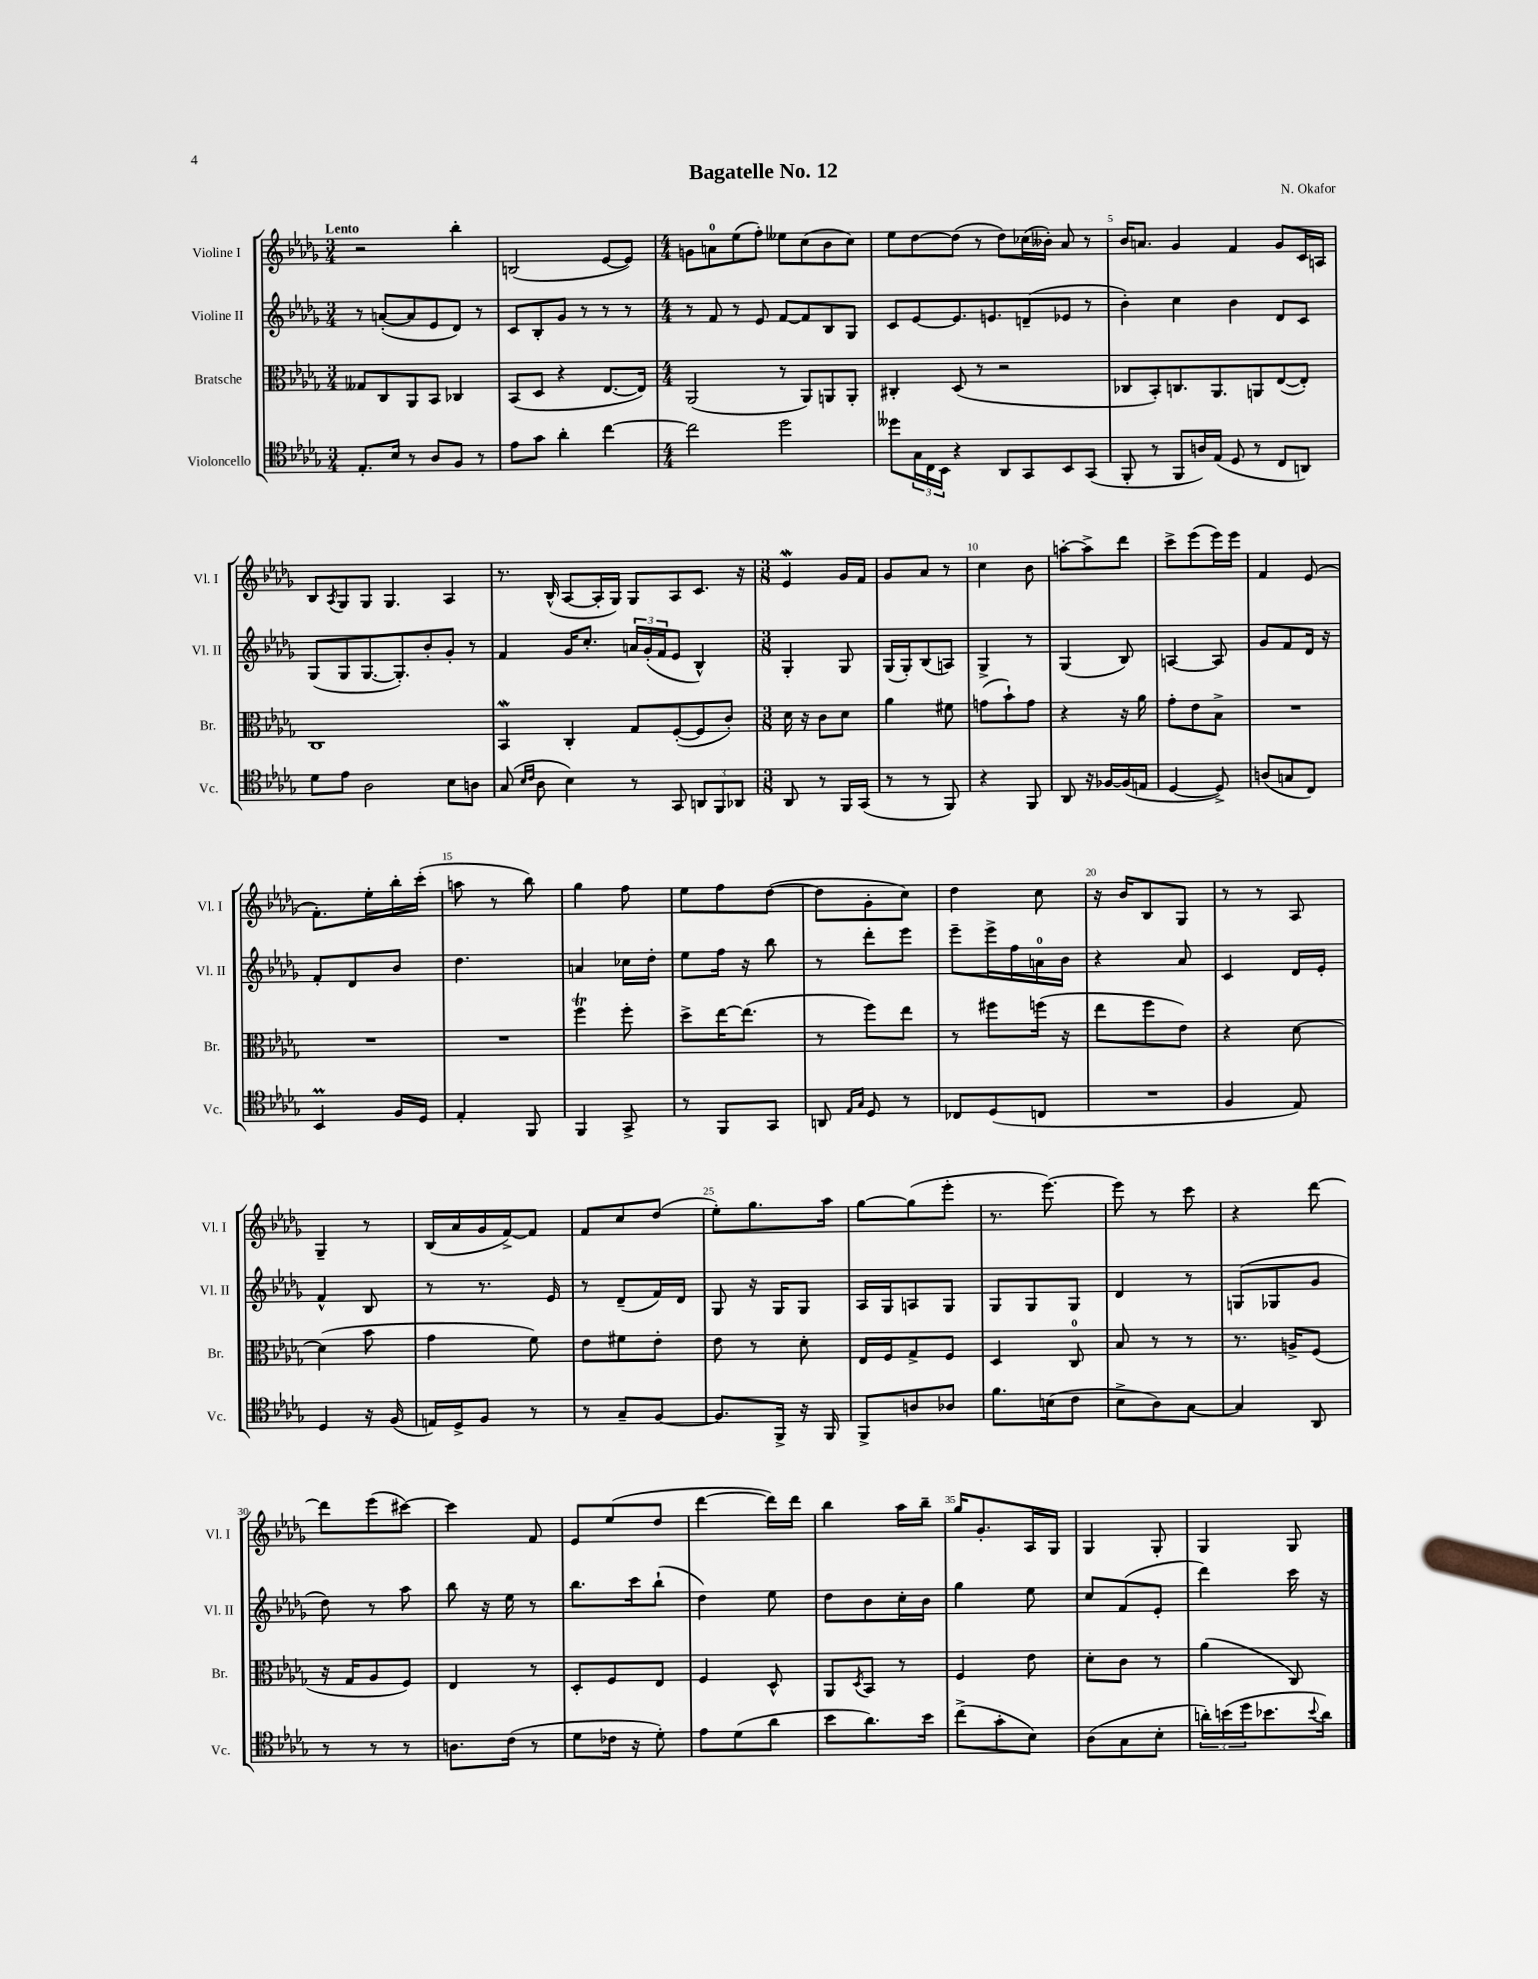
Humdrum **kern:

**kern	**kern	**kern	**kern
*staff4	*staff3	*staff2	*staff1
*clefC4	*clefC3	*clefG2	*clefG2
*k[b-e-a-d-g-]	*k[b-e-a-d-g-]	*k[b-e-a-d-g-]	*k[b-e-a-d-g-]
*M3/4	*M3/4	*M3/4	*M3/4
8.E-'/L	8G--/L	8r	2r
.	8C/	([8a'/L	.
16B-/Jk	.	.	.
8r	8AA-/	8a/]	.
8A-/L	8BB-/J	8e-/	.
8F/J	4C-/	8d-/J)	4bb-'\
8r	.	8r	.
=	=	=	=
8e-\L	(8BB-/L	8c/L	(2B/
8g-\J	8D-/J	8B-'/	.
4a-'\	4r	8g-/J	.
.	.	8r	.
[4cc\	[8.E-/L	8r	[8e-/L
.	.	8r	8e-/]J)
.	16E-/]Jk)	.	.
=	=	=	=
*M4/4	*M4/4	*M4/4	*M4/4
2cc\]	(2AA-/	8r	8g\L
.	.	8f/	8a\
.	.	8r	(8ee-\
.	.	8e-/	8ff'\J)
2dd-\	8r	[8f/L	8ee--\L
.	8AA-/L)	8f/]	(8cc\
.	8AA/	8B-/	8b-\
.	8AA'/J	8G-/J	8cc\J)
=	=	=	=
8dd--\L	4C#'/	8c/L	8ee-\L
24G-\L	.	[8e-/	[8dd-\
24C\	.	.	.
24BB-\JJ	.	.	.
4r	(8D-/	8.e-/]	(8dd-\]J
.	8r	.	8r
.	.	8.e/	.
8AA-/L	2r	.	8dd-\L)
8GG-/	.	(8d~/	(16cc-\L
.	.	.	16b--'\JJ)
8BB-/	.	8e-/J	8a-/
(8GG-/J	.	8r	8r
=	=	=	=
8FF'/	8C-/L	4b-'\)	16b-/LK
.	.	.	8.a/J
8r	8BB-'/)	.	.
8FF/L	8.C/	4cc\	4g-/
16A/L)	.	.	.
(16E-/JJ	8.AA-/	.	.
8D-/	.	4b-\	4f/
8r	8AA/	.	.
8C/L	([8E-/	8d-/L	8g-/L
8AA/J)	8E-'/]J)	8c/J	16c/L
.	.	.	16A/JJ
=	=	=	=
8d-\L	1C	(8G-/L	8B-/L
.	.	.	8qA-/
8e-\J	.	8G-/	8G-/
2A-\	.	[8.G-/	8G-/J
.	.	.	4.G-/
.	.	8.G-'/])	.
.	.	8b-'/	.
8B-\L	.	8g-'/J	4A-/
8A\J	.	8r	.
=	=	=	=
(8G-/	4BB-/	4f/	8.r
16qqB-/LL	.	.	.
16qqc/JJ	.	.	.
8A-\	.	.	.
.	.	.	(16B-^^/
4B-\)	4C'/	16g-/LK	[8A-/L
.	.	8.cc'/J	.
.	.	.	16A-'/]L
.	.	.	16G-/JJ)
8r	8G-/L	24a/LL	8G-/L
.	.	(24g-'/	.
.	.	24f/J	.
8GG-/	([8F'/	8e-/J	8A-/
12AA/L	8F/]	4B-^^/)	8.c/J
12FF/	.	.	.
.	8c'/J)	.	.
12AA-/J	.	.	.
.	.	.	16r
=	=	=	=
*M3/8	*M3/8	*M3/8	*M3/8
8AA-/	16d-\	4G-'/	4e-/
.	16r	.	.
8r	8c\L	.	.
16FF/LL	8d-\J	8G-/	16g-/LL
(16GG-/JJ	.	.	16f/JJ
=	=	=	=
8r	4a-\	(16G-/LL	8g-/L
.	.	16G-'/J)	.
8r	.	(8B-/	8a-/J
8FF/)	8f#\	8A/J)	8r
=	=	=	=
4r	(8g\L	4G-^/	4cc\
.	8b-`\)	.	.
8FF/	8g\J	8r	8b-\
=	=	=	=
8AA-/	4r	(4G-/	[8aa'\L
16r	.	.	8aa^\]
[16F-/LL	.	.	.
(16F-/]	16r	8B-/)	8ddd-\J
16E/JJ	16a-\	.	.
=	=	=	=
[4D-/	8g-'\L	[4A/	8ccc^\L
.	8e-\	.	(8eee-\
8D-^/])	8B-^\J	8A/]	16eee-\L)
.	.	.	16eee-\JJ
=	=	=	=
(8A/L	4.r	8g-/L	4f/
8G/	.	8f/	.
8C/J)	.	16d-/Jk	(8e-/
.	.	16r	.
=	=	=	=
4BB-/	4.r	8f'/L	8.f'\L)
.	.	8d-/	.
.	.	.	16ee-'\L
16F/LL	.	8b-/J	16bb-'\
16D-/JJ	.	.	(16ccc'\JJ
=	=	=	=
4E-'/	4.r	4.dd-\	8aa\
.	.	.	8r
8FF/	.	.	8bb-\)
=	=	=	=
4FF/	4ff\	4a/	4gg-\
8GG-^/	8ff'\	16cc-\LL	8ff\
.	.	16dd-'\JJ	.
=	=	=	=
8r	8dd-^\L	8ee-\L	8ee-\L
8FF/L	[16ee-\K	16ff\Jk	8ff\
.	(8.ee-\]J	16r	.
8GG-/J	.	8bb-\	([8dd-\J
=	=	=	=
8AA/	8r	8r	8dd-\]L
16qqE-/LL	.	.	.
16qqG-/JJ	.	.	.
8D-/	8ff\L)	8ddd-'\L	8g-'\
8r	8ee-\J	8eee-\J	8cc\J)
=	=	=	=
8C-/L	8r	8eee-~\L	4dd-\
(8D-/	8ff#\L	16eee-^\L	.
.	.	16ff\	.
8C/J	(16ff\Jk	16a\	8cc\
.	16r	16b-\JJ	.
=	=	=	=
4.r	8ee-\L	4r	16r
.	.	.	16b-/LK
.	8ff\	.	8B-/
.	8e-\J)	8a-/	8G-/J
=	=	=	=
4F/	4r	4c/	8r
.	.	.	8r
8E-/)	[8d-\	16d-/LL	8A-/
.	.	16e-'/JJ	.
=	=	=	=
4D-/	(4d-\]	4f^^/	4G-~/
16r	8b-\	8B-/	8r
(16F/	.	.	.
=	=	=	=
16E/LL)	4g-\	8r	(16B-/LL
16D-^/J	.	.	16a-/
8F/J	.	8.r	16g-/
.	.	.	[16f^/J)
8r	8f\)	.	8f/]J
.	.	16e-/	.
=	=	=	=
8r	8e-\L	8r	8f/L
8G-~/L	8f#\	(8d-~/L	8cc/
[8F/J	8e-'\J	16f/L)	(8dd-/J
.	.	16d-/JJ	.
=	=	=	=
8.F/]L	8e-\	8G-/	8ee-'\L)
.	8r	16r	8.gg-\
16FF^/Jk	.	16G-/LK	.
16r	8d-'\	8G-/J	.
16FF/	.	.	16aa-\Jk
=	=	=	=
8FF^/L	16E-/LL	16A-/LL	[8gg-\L
.	16F/J	16G-/J	.
8A/	8G-^/	8A/	(8gg-\]
8A-/J	8F/J	8G-/J	8eee-'\J
=	=	=	=
8.f\L	4D-/	8G-/L	8.r
.	.	8G-/	.
(16B\k	.	.	[8.eee-\)
8c\J	8C/	8G-/J	.
=	=	=	=
8B-^\L	8B-/	4d-/	8eee-\]
8A-\)	8r	.	8r
[8G-\J	8r	8r	8ccc\
=	=	=	=
4G-/]	8.r	(8G/L	4r
.	.	8G-/	.
.	16A^/LK	.	.
8AA-/	(8F/J	8g-/J	[8ddd-\
=	=	=	=
8r	16r	8dd-\)	8ddd-\]L
.	16G-/LK	.	.
8r	8A-/	8r	(8eee-\
8r	8F/J)	8aa-\	[8ccc#\J)
=	=	=	=
8.A\L	4E-/	8bb-\	4ccc#\]
.	.	16r	.
(16c\Jk	.	16ee-\	.
8r	8r	8r	8f/
=	=	=	=
8d-\L	8D-'/L	8.bb-\L	8e-/L
16c-\Jk	8F/	.	(8ee-/
16r	.	16ccc\k	.
8d-'\)	8E-/J	(8bb-`\J	8dd-/J
=	=	=	=
8e-\L	4F/	4dd-\)	[4ddd-\
(8d-\	.	.	.
8a-\J	8D-^^/	8ee-\	16ddd-\]LL)
.	.	.	16ddd-\JJ
=	=	=	=
8b-\L	8AA-/L	8dd-\L	4bb-\
.	8qD-/	.	.
8.a-\)	8BB-/J	8b-\	.
.	8r	16cc'\L	16aa-\LL
16b-\Jk	.	16b-\JJ	16bb-~\JJ
=	=	=	=
(8cc^\L	4F/	4gg-\	16gg-/LK
.	.	.	8.g-'/
8g-'\	.	.	.
8B-\J)	8e-\	8ee-\	16A-/L
.	.	.	16G-/JJ
=	=	=	=
(8A-\L	8d-'\L	8cc/L	4G-/
8G-\	8c\J	(8f/	.
8B-'\J	8r	8e-'/J	8G-'/
=	=	=	=
24a'\LL)	(4a-\	4ddd-\)	4G-/
(24b\	.	.	.
24dd-\J	.	.	.
8.b-\	.	.	.
.	8C/)	16ccc\	8G-/
8qqb-/	.	.	.
16a\Jk)	.	16r	.
==	==	==	==
*-	*-	*-	*-
